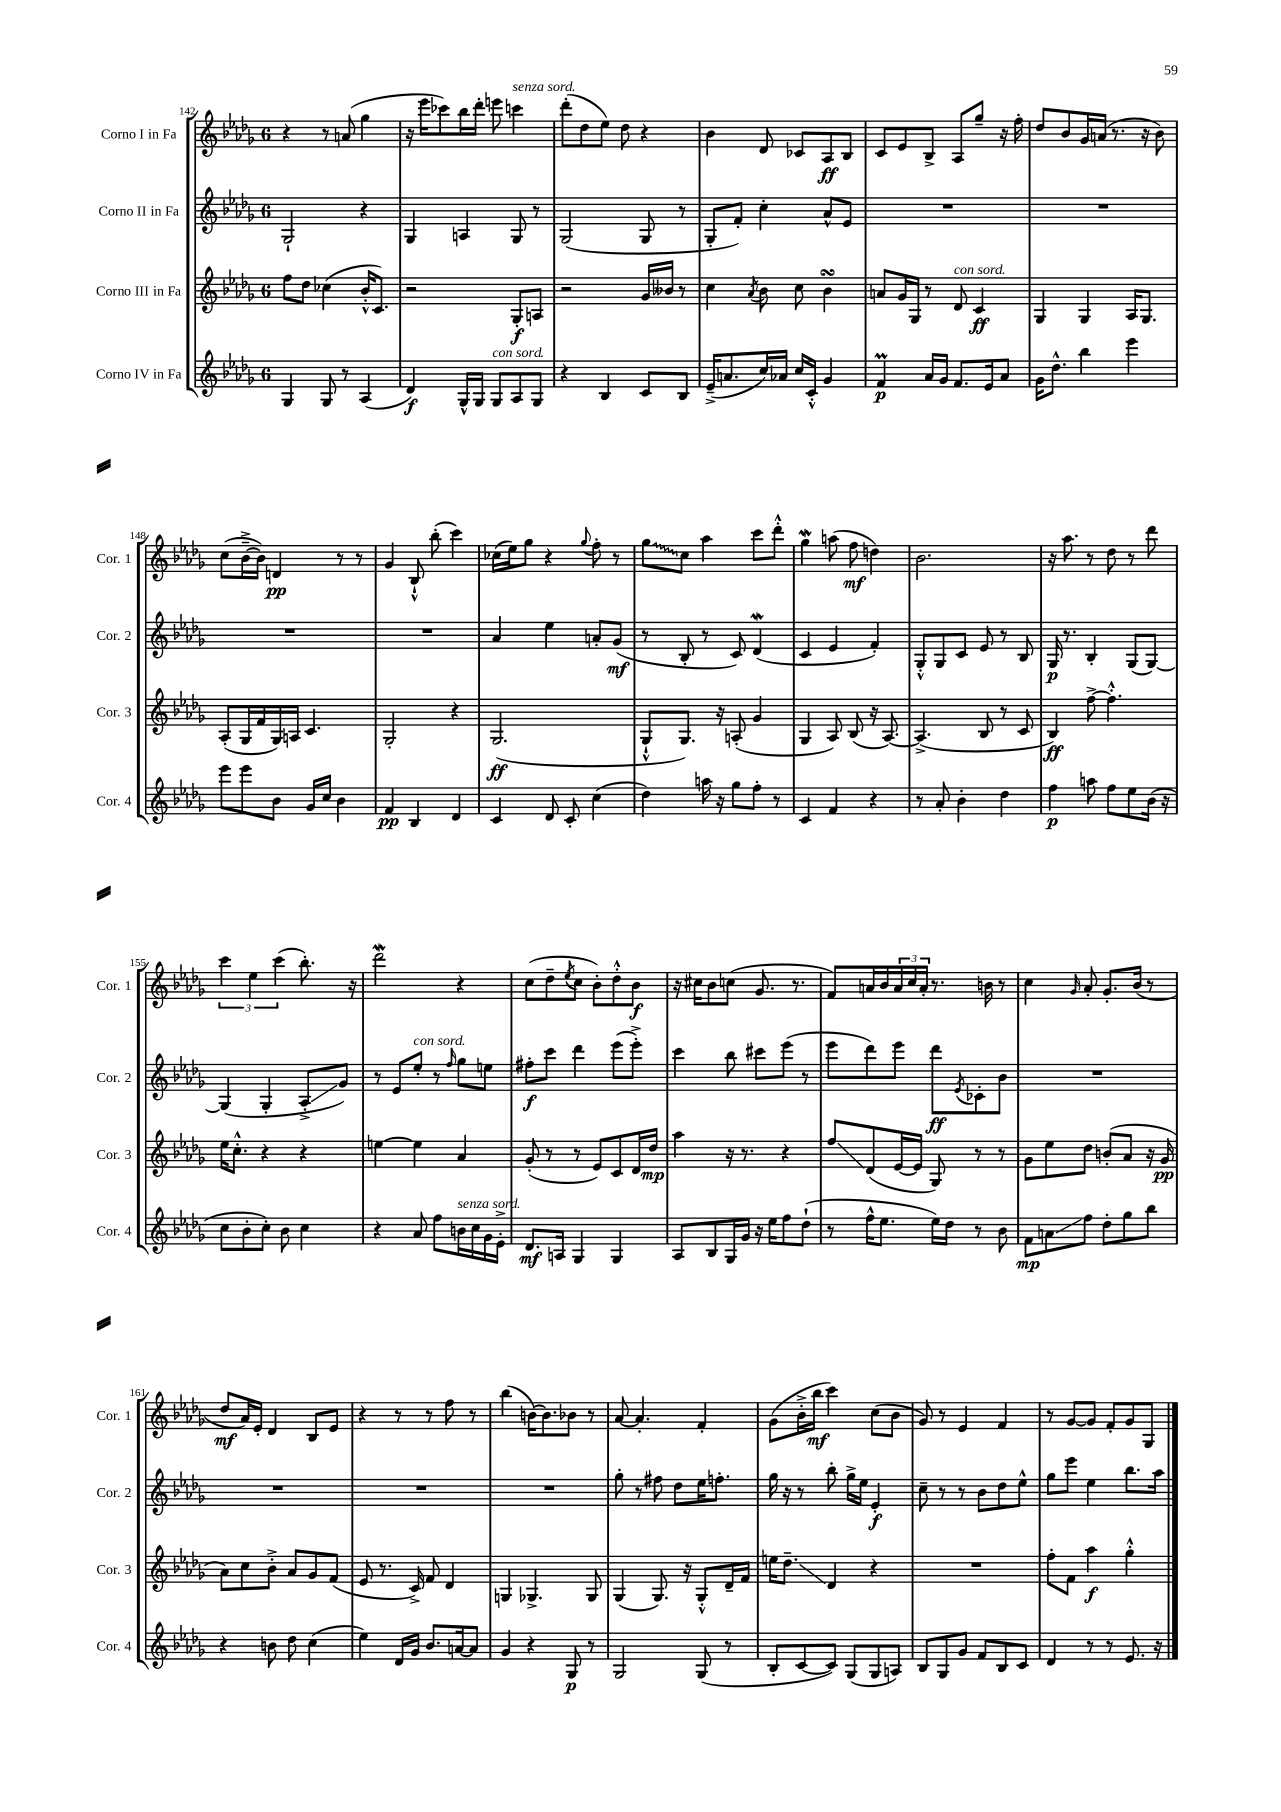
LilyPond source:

<<
\new StaffGroup <<
\new Staff = "s0" \with { instrumentName = "Corno I in Fa" shortInstrumentName = "Cor. 1" } {
    \clef treble \key des \major \once \override Staff.TimeSignature.style = #'single-digit \time 6/8
    r4 r8 a'8( ges''4 |
    r16 ees'''16 ces'''8) bes''16 des'''16-. e'''8 c'''4^\markup { \italic "senza sord." } |
    des'''8-.( des''8 ees''8) des''8 r4 |
    bes'4 des'8 ces'8 aes8\ff bes8 |
    c'8 ees'8 bes8-> aes8 ges''8-- r16 f''16-. |
    des''8 bes'8 ges'16 a'16( r8. r16 bes'8) |
    c''8( bes'16~---> bes'16) d'4\pp r8 r8 |
    ges'4 bes8-!-^ bes''8-.( c'''4) |
    ces''16( ees''16) ges''8 r4 \appoggiatura { ges''8 } f''8-. r8 |
    \once \override Glissando.style = #'zigzag ges''8\glissando c''8 aes''4 c'''8 des'''8-.-^ |
    ges''4\mordent a''8( f''8\mf d''4) |
    bes'2. |
    r16 aes''8. r8 des''8 r8 des'''8 |
    \tuplet 3/2 { c'''4 ees''4 c'''4( } bes''8.-.) r16 |
    des'''2\mordent r4 |
    c''8( des''8-- \acciaccatura { ees''8 } c''8 bes'8-.) des''8-.-^ bes'8\f |
    r16 cis''16 bes'8 c''8( ges'8. r8. |
    f'8) a'16 bes'16 \tuplet 3/2 { a'16 c''16 a'16-. } r8. b'16 r8 |
    c''4 \grace { ges'16 } aes'8-. ges'8.-. bes'16( r8 |
    des''8\mf aes'16) ees'16-. des'4 bes8 ees'8 |
    r4 r8 r8 f''8 r8 |
    bes''4( b'16~) b'8. bes'8 r8 |
    aes'8~ aes'4.-. f'4-. |
    ges'8( bes'16-.-> bes''16\mf c'''4) c''8( bes'8 |
    ges'8) r8 ees'4 f'4 |
    r8 ges'8~ ges'8 f'8-. ges'8 ges8 \bar "|." |
}
\new Staff = "s1" \with { instrumentName = "Corno II in Fa" shortInstrumentName = "Cor. 2" } {
    \clef treble \key des \major \once \override Staff.TimeSignature.style = #'single-digit \time 6/8
    ges2-! r4 |
    ges4 a4 ges8 r8 |
    ges2( ges8 r8 |
    ges8-. f'8-.) c''4-. aes'8-^ ees'8 |
    R2. |
    R2. |
    R2. |
    R2. |
    aes'4 ees''4 a'8-. ges'8\mf( |
    r8 bes8-. r8 c'8) des'4\mordent( |
    c'4 ees'4 f'4-.) |
    ges8-.-^ ges8 c'8 ees'8 r8 bes8 |
    ges16\p r8. bes4-. ges8( ges8~) |
    ges4( ges4-. aes8-.->\glissando ges'8) |
    r8 ees'8 ees''8-.^\markup { \italic "con sord." } r8 \grace { f''16 } ges''8 e''8 |
    fis''8-.\f c'''8 des'''4 ees'''8( ees'''8-.->) |
    c'''4 bes''8 cis'''8 ees'''8( r8 |
    ees'''8 des'''8) ees'''8 des'''8\ff \acciaccatura { ees'8 } ces'8-. bes'8 |
    R2. |
    R2. |
    R2. |
    R2. |
    ges''8-. r8 fis''8 des''8 ees''16 f''8.-. |
    ges''16 r16 r8 bes''8-. ges''16-> ees''16 ees'4-.\f |
    c''8-- r8 r8 bes'8 des''8 ees''8-^ |
    ges''8 ees'''8 ees''4 bes''8. aes''16 \bar "|." |
}
\new Staff = "s2" \with { instrumentName = "Corno III in Fa" shortInstrumentName = "Cor. 3" } {
    \clef treble \key des \major \once \override Staff.TimeSignature.style = #'single-digit \time 6/8
    f''8 des''8 ces''4( bes'16-.-^ c'8.) |
    r2 ges8-.\f a8 |
    r2 ges'16 beses'16 r8 |
    c''4 \acciaccatura { aes'8 } bes'8 c''8 bes'4\turn |
    a'8 ges'16 ges16 r8 des'8^\markup { \italic "con sord." } c'4\ff |
    ges4 ges4 aes16 ges8. |
    aes8-.( ges16 f'16 ges16) a16 c'4. |
    ges2-. r4 |
    ges2.\ff( |
    ges8-!-^ ges8.) r16 a8-.( ges'4 |
    ges4 aes8) bes8( r16 aes8.~) |
    aes4.->( bes8 r8 c'8 |
    bes4\ff) f''8~-> f''4.-.-^ |
    ees''16 c''8.-.-^ r4 r4 |
    e''4~ e''4 aes'4 |
    ges'8-.( r8 r8 ees'8) c'8 des'16 des''16\mp |
    aes''4 r16 r8. r4 |
    f''8\glissando des'8( ees'16~ ees'16 ges8) r8 r8 |
    ges'8 ees''8 des''8 b'8-.( aes'8 r16 ges'16\pp |
    aes'8) c''8 bes'8-.-> aes'8 ges'8 f'8( |
    ees'8 r8. c'16->) f'8 des'4 |
    g4 ges4.-> ges8 |
    ges4( ges8.) r16 ges8-.-^ des'16-- f'16 |
    e''16 des''8.--\glissando des'4 r4 |
    R2. |
    f''8-. f'8 aes''4\f ges''4-.-^ \bar "|." |
}
\new Staff = "s3" \with { instrumentName = "Corno IV in Fa" shortInstrumentName = "Cor. 4" } {
    \clef treble \key des \major \once \override Staff.TimeSignature.style = #'single-digit \time 6/8
    ges4 ges8 r8 aes4( |
    des'4\f) ges16-^ ges16 ges8^\markup { \italic "con sord." } aes8 ges8 |
    r4 bes4 c'8 bes8 |
    ees'16--->( a'8. c''16) aes'16 c''16 c'16-.-^ ges'4 |
    f'4\prall\p aes'16 ges'16 f'8. ees'16 aes'8 |
    ges'16 des''8.-^ bes''4 ees'''4 |
    ees'''8 ees'''8 bes'8 ges'16 c''16 bes'4 |
    f'4\pp bes4 des'4 |
    c'4 des'8 c'8-. c''4( |
    des''4) a''16 r16 ges''8 f''8-. r8 |
    c'4 f'4 r4 |
    r8 aes'8-. bes'4-. des''4 |
    f''4\p a''8 f''8 ees''8 bes'16( r16 |
    c''8 bes'8-. c''8-.) bes'8 c''4 |
    r4 aes'8 f''8 b'16^\markup { \italic "senza sord." } c''16 ges'16 ees'16-.-> |
    des'8.\mf a16 ges4 ges4 |
    aes8 bes8 ges16 ges'16 r16 ees''16 f''8 des''8-!( |
    r8 f''16-^ ees''8. ees''16) des''16 r8 bes'8 |
    f'8\mp a'8\glissando f''8 des''8-. ges''8 bes''8 |
    r4 b'8 des''8 c''4( |
    ees''4) des'16 ges'16 bes'8. a'16~ a'8 |
    ges'4 r4 ges8\p r8 |
    ges2 ges8( r8 |
    bes8-. c'8~ c'8) ges8( ges8 a8) |
    bes8 ges8 ges'8 f'8 bes8 c'8 |
    des'4 r8 r8 ees'8. r16 \bar "|." |
}
>>
>>
\layout { \context { \Score currentBarNumber = #142 } }
